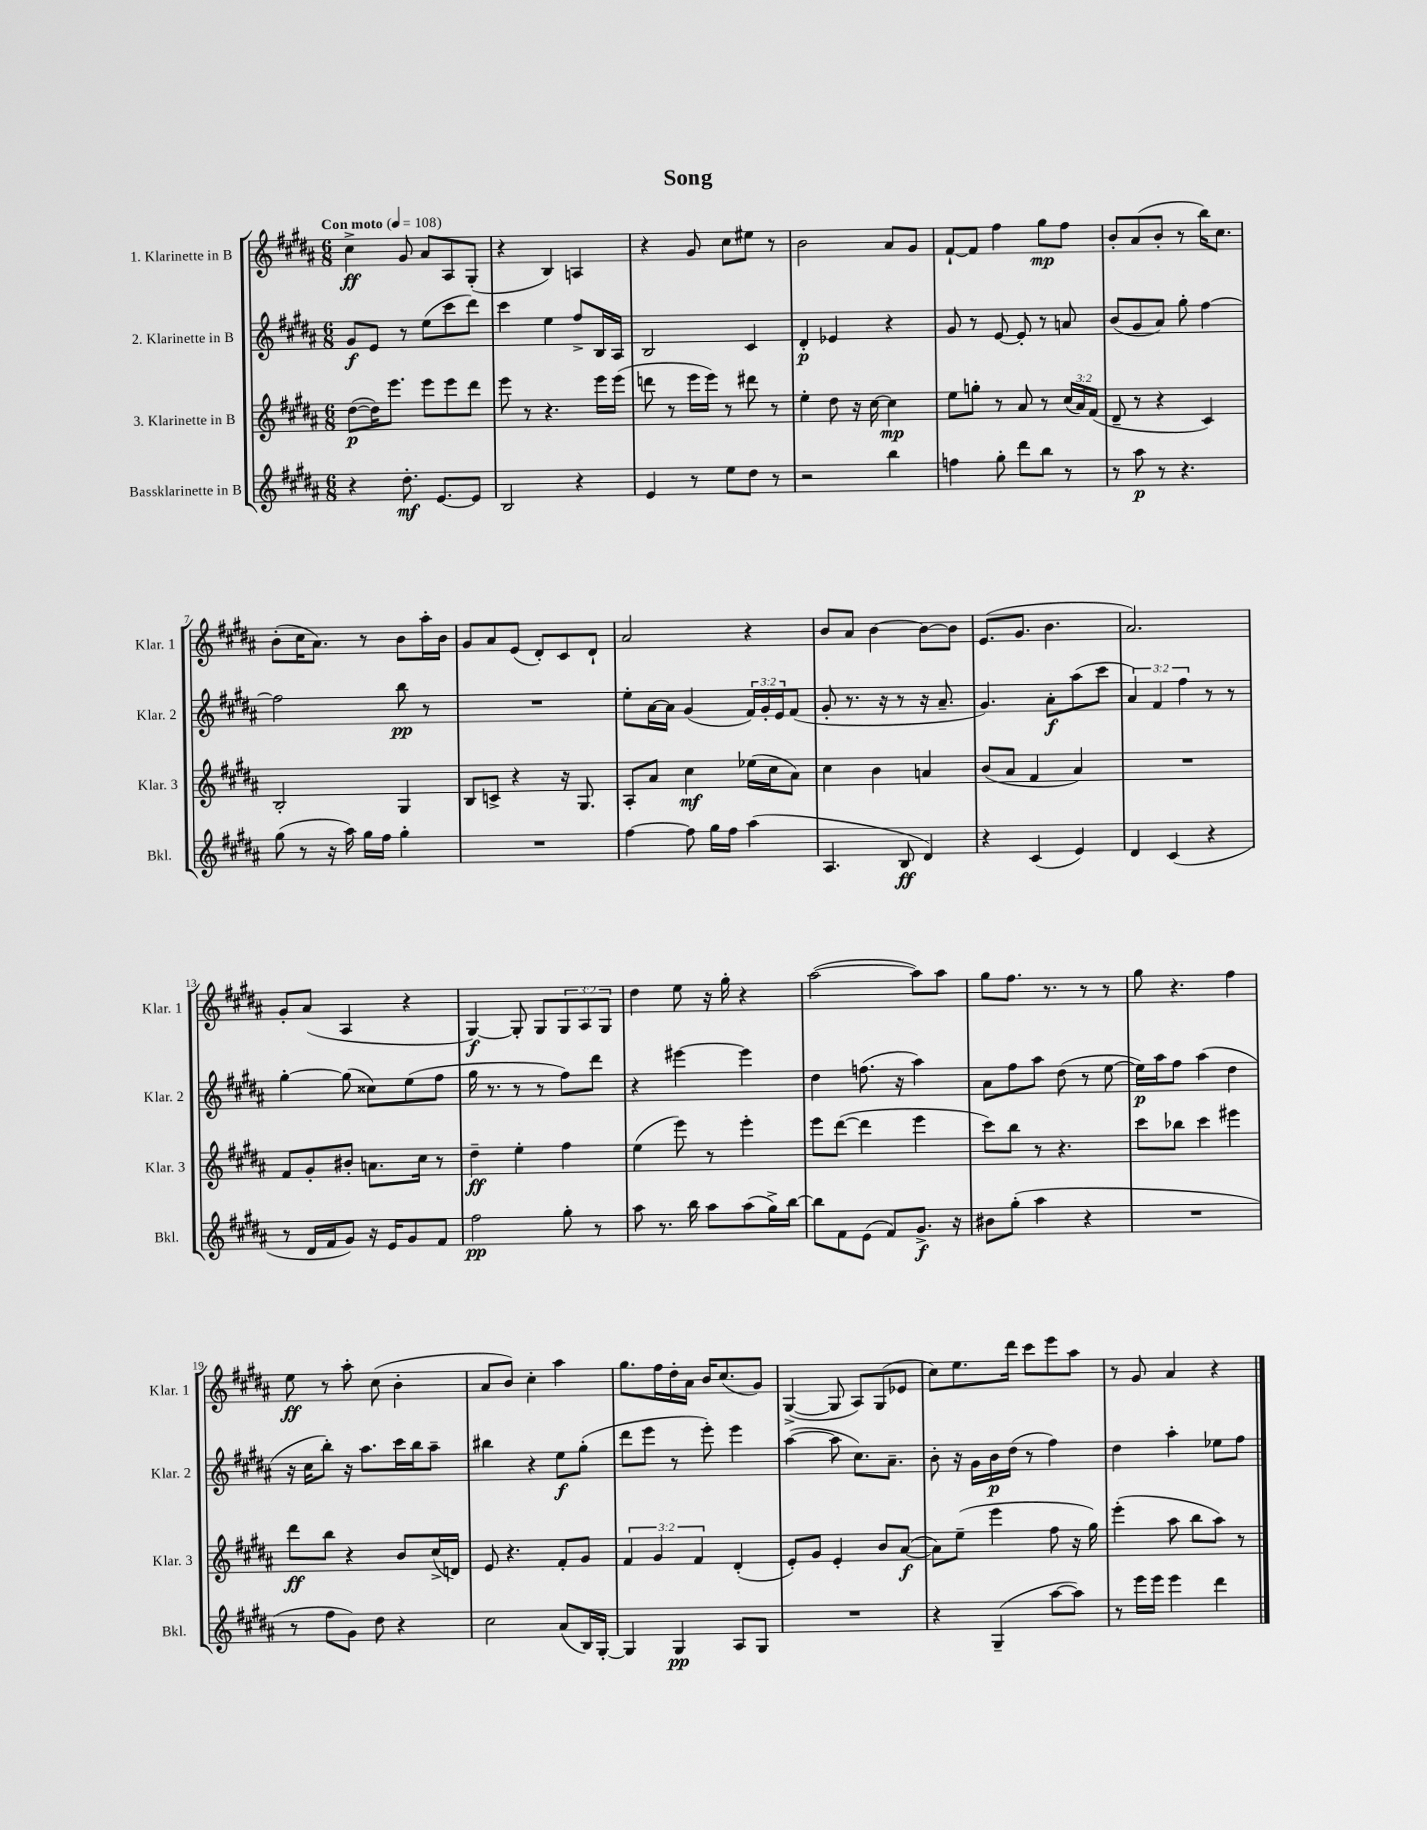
\header { title = "Song" }
<<
\new StaffGroup <<
\new Staff = "s0" \with { instrumentName = "1. Klarinette in B" shortInstrumentName = "Klar. 1" } {
    \clef treble \key b \major \numericTimeSignature \time 6/8 \override Staff.TupletNumber.text = #tuplet-number::calc-fraction-text \tempo "Con moto" 4 = 108
    cis''4->\ff gis'8 ais'8 ais8 gis8-.( |
    r4 b4) a4 |
    r4 gis'8 cis''8 eis''8 r8 |
    b'2 ais'8 gis'8 |
    fis'8~-! fis'8 fis''4 gis''8\mp fis''8 |
    b'8-. ais'8( b'8-. r8 b''16) cis''8. |
    b'8-.( cis''16 ais'8.) r8 b'8 ais''16-. b'16 |
    gis'8 ais'8 e'8( dis'8-.) cis'8 dis'8-! |
    ais'2 r4 |
    b'8 ais'8 b'4~ b'8~ b'8 |
    e'8.( gis'8. b'4. |
    ais'2.) |
    gis'8-. ais'8( ais4 r4 |
    gis4~\f) gis8-. gis8 \tuplet 3/2 { gis8 ais8 gis8 } |
    dis''4 e''8 r16 gis''16-. r4 |
    ais''2~( ais''8) ais''8 |
    gis''8 fis''8. r8. r8 r8 |
    gis''8 r4. fis''4 |
    e''8\ff r8 ais''8-. cis''8( b'4-. |
    ais'8 b'8) cis''4-. ais''4 |
    gis''8. fis''16 dis''16-. ais'16 b'16 cis''8.( gis'8) |
    gis4~->( gis8 ais8) gis8( ees'8 |
    cis''8) e''8. dis'''16 cis'''8 e'''8 ais''8 |
    r8 gis'8 ais'4 r4 \bar "|." |
}
\new Staff = "s1" \with { instrumentName = "2. Klarinette in B" shortInstrumentName = "Klar. 2" } {
    \clef treble \key b \major \numericTimeSignature \time 6/8 \override Staff.TupletNumber.text = #tuplet-number::calc-fraction-text
    gis'8\f e'8 r8 e''8( cis'''8 dis'''8) |
    cis'''4 e''4 fis''8-> b16 ais16 |
    b2 cis'4 |
    dis'4-.\p ees'4 r4 |
    gis'8 r8 e'8~ e'8-. r8 a'8 |
    b'8( gis'8 ais'8) gis''8-. fis''4~ |
    fis''2 b''8\pp r8 |
    R2. |
    e''8-. ais'16~ ais'16 gis'4( \tuplet 3/2 { fis'16) gis'16-. e'16 } fis'8( |
    gis'8-. r8. r16 r8 r16 ais'8.-- |
    gis'4.) ais'8-.\f ais''8( cis'''8 |
    \tuplet 3/2 { ais'4) fis'4 fis''4 } r8 r8 |
    gis''4~-. gis''8( cisis''8) e''8( fis''8 |
    gis''16 r8. r8 r8 fis''8) dis'''8 |
    r4 eis'''4~ eis'''4 |
    dis''4 f''8.( r16 ais''4) |
    ais'8 fis''8 ais''8 dis''8( r8 e''8~ |
    e''16\p) ais''16 fis''8 ais''4( dis''4 |
    r16 cis''16 b''8-.) r16 ais''8. cis'''16 b''16 ais''8-- |
    bis''4 r4 e''8\f gis''8-.( |
    dis'''8 e'''8 r8 e'''8-.) e'''4 |
    ais''4~( ais''8 cis''8.) ais'8.-- |
    b'8-. r16 gis'16 b'16\p dis''16( r8 fis''4) |
    dis''4 ais''4-. ees''8 fis''8 \bar "|." |
}
\new Staff = "s2" \with { instrumentName = "3. Klarinette in B" shortInstrumentName = "Klar. 3" } {
    \clef treble \key b \major \numericTimeSignature \time 6/8 \override Staff.TupletNumber.text = #tuplet-number::calc-fraction-text
    dis''8~\p( dis''16) e'''8. e'''8 e'''8 dis'''8 |
    e'''8 r8 r4. e'''16 e'''16( |
    d'''8 r8 e'''16 e'''16) r8 dis'''8 r8 |
    e''4-. dis''8 r16 cis''16~ cis''4\mp |
    e''8 g''8-. r8 ais'8 r8 \tuplet 3/2 { cis''16( ais'16) fis'16( } |
    dis'8-- r8 r4 cis'4) |
    b2-. gis4 |
    b8 c'8-> r4 r16 gis8. |
    ais8-. ais'8 cis''4\mf ees''16( cis''16 ais'8) |
    cis''4 b'4 a'4 |
    b'8( ais'8 fis'4 ais'4) |
    R2. |
    fis'8 gis'8-. bis'8-. a'8. cis''16 r8 |
    dis''4--\ff e''4-. fis''4 |
    e''4( e'''8) r8 e'''4-. |
    e'''8 dis'''8~( dis'''4 e'''4 |
    cis'''8) b''8 r8 r4. |
    cis'''8 bes''8 cis'''4 eis'''4 |
    dis'''8\ff b''8 r4 b'8 cis''16->( d'16) |
    e'8 r4. fis'8-. gis'8 |
    \tuplet 3/2 { fis'4 gis'4 fis'4 } dis'4-.( |
    e'8-.) gis'8 e'4-. b'8 ais'8~\f( |
    ais'8) e''8--( e'''4 fis''8 r16 gis''16) |
    e'''4-.( ais''8 b''8 ais''8) r8 \bar "|." |
}
\new Staff = "s3" \with { instrumentName = "Bassklarinette in B" shortInstrumentName = "Bkl." } {
    \clef treble \key b \major \numericTimeSignature \time 6/8
    r4 dis''8.-.\mf e'8.~ e'8 |
    b2 r4 |
    e'4 r8 e''8 dis''8 r8 |
    r2 b''4 |
    f''4 gis''8-. dis'''8 b''8 r8 |
    r8 ais''8\p r8 r4. |
    gis''8( r8 r16 ais''16) gis''16 fis''16 gis''4-. |
    R2. |
    fis''4~ fis''8 gis''16 fis''16 ais''4( |
    ais4. b8\ff dis'4) |
    r4 cis'4( e'4) |
    dis'4 cis'4( r4 |
    r8 dis'16 fis'16 gis'8) r16 e'16 gis'8 fis'8 |
    fis''2\pp gis''8-. r8 |
    ais''8 r8. b''16 ais''8 ais''8( gis''16->) b''16~ |
    b''8 fis'8 e'8( fis'8) gis'8.->\f r16 |
    bis'8 gis''8-.( ais''4 r4 |
    R2. |
    r8 fis''8 gis'8) dis''8 r4 |
    cis''2 ais'8( b16) gis16~-. |
    gis4 gis4\pp ais8 gis8 |
    R2. |
    r4 gis4--( ais''8~ ais''8) |
    r8 e'''16 e'''16 e'''4 dis'''4 \bar "|." |
}
>>
>>
